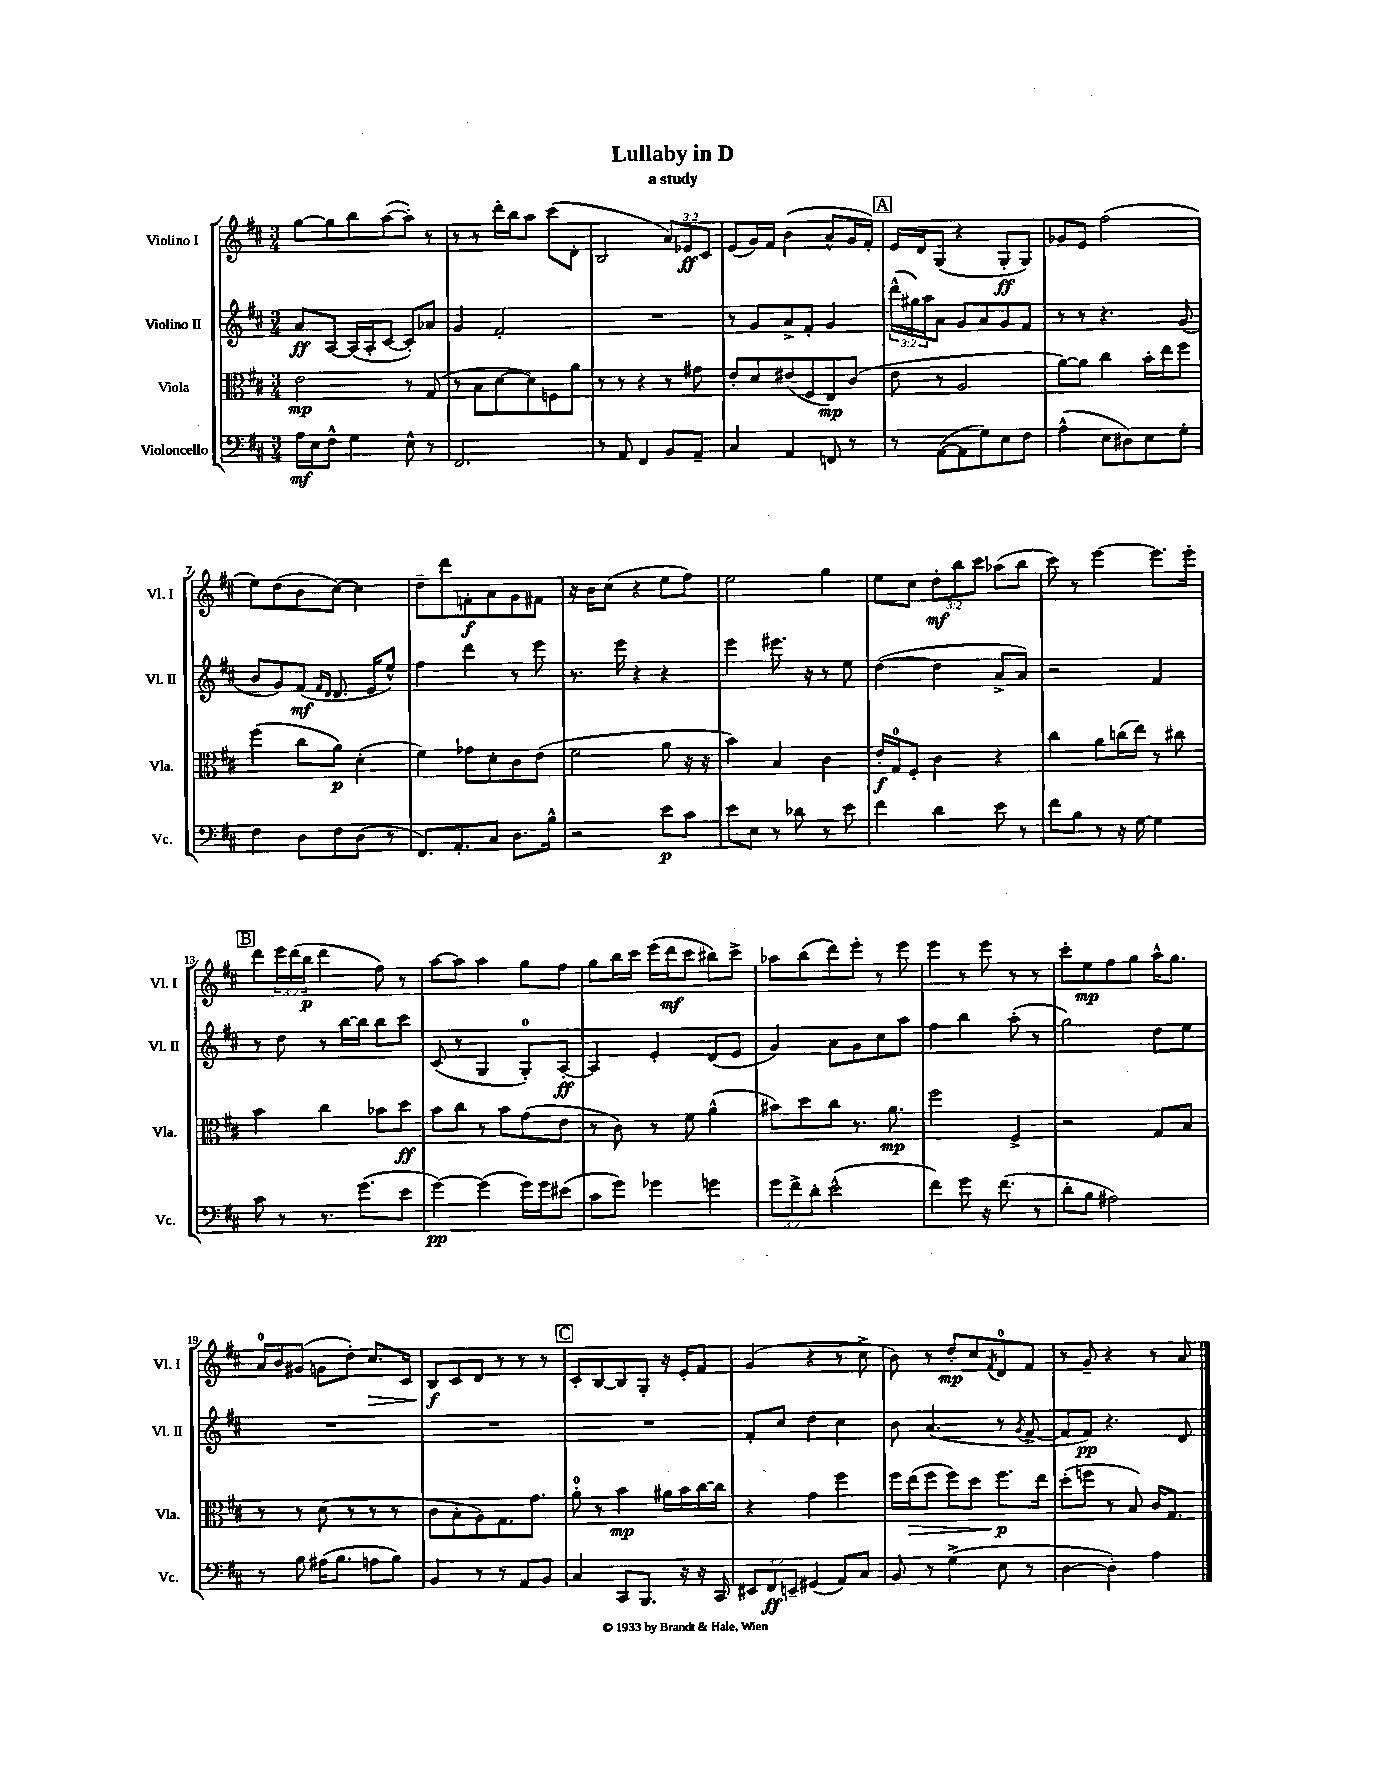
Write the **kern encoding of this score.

**kern	**kern	**kern	**kern
*staff4	*staff3	*staff2	*staff1
*clefF4	*clefC3	*clefG2	*clefG2
*k[f#c#]	*k[f#c#]	*k[f#c#]	*k[f#c#]
*M3/4	*M3/4	*M3/4	*M3/4
16A\LL	2e\	8a/L	[8gg\L
16E\J	.	.	.
8F#^^\J	.	[8A/J	8gg\]
4G\	.	(16A/]LL	8bb\
.	.	16A'/J	.
.	.	[8c#/J	([8aa\
8E^^\	8r	8c#'/]L)	8aa'\]J)
8r	(8G/	8a-/J	8r
=	=	=	=
2.FF#/	8r	4g/	8r
.	8B\L	.	8r
.	[8d\	2f#'/	16ddd'\LL
.	.	.	16bb\J
.	8d\])	.	8aa\J
.	8F\	.	(8ccc#\L
.	8a\J	.	8d'\J
=	=	=	=
8r	8r	2.r	2B/
8AA/	8r	.	.
4FF#/	4r	.	.
8BB/L	8r	.	12a/L)
.	.	.	12e-/
8AA~/J	8g#\	.	.
.	.	.	12c#/J
=	=	=	=
4C#/	8e'/L	8r	(8e/L
.	8d/	8g/L	16g/L)
.	.	.	16f#/JJ
4AA/	(8e#/	8a^/	(4b\
.	8F#/	8f#'/J	.
8FF/	8E/)	4g/	8a^^/L
8r	(8c#/J	.	16g/L
.	.	.	16f#'/JJ)
=	=	=	=
8r	8e\	(24ddd^^\LL	16e/LL
.	.	24gg#\)	.
.	.	.	16d/J
.	.	24aa\J	.
([8AA\L	8r	8a\J	(8G/J
8AA\]	2A/	8g/L	4r
8G\)	.	8a/	.
8E\	.	8g/	8G'/L
8F#\J	.	8f#/J	8G/J)
=	=	=	=
(4A^^\	[8a\L)	8r	8g-/L
.	8a\]J	8r	8e/J
8E\L	4cc#\	4.r	(2ff#\
8D#\)	.	.	.
8E\	16b'\LL	.	.
.	16ee\J	.	.
8G'\J	8ff#\J	(8g/	.
=	=	=	=
4F#\	(4ff#\	8b/L	8ee\L)
.	.	8g/)	(8dd\
8D\L	8cc#\L	(8f#/J	8b\
.	.	16qqf#/LL	.
.	.	16qqd/JJ	.
8F#\	8a\J)	8.d/	[8cc#\J)
(8D\J	(4d'\	.	4cc#\]
.	.	16e/LK	.
8r	.	8ee^^/J)	.
=	=	=	=
8.FF#/L)	4f#\)	4ff#\	8dd~\L
.	.	.	8ddd\
8.AA'/	.	.	.
.	8g-\L	4ddd\	8f'\
8C#/J	8d'\	.	8a\
8.D\L	8c#\	8r	8g\
.	(8e\J	8eee\	8f#\J
16B^^\Jk	.	.	.
=	=	=	=
2r	2f#\	8.r	16r
.	.	.	16b\LK
.	.	.	(8cc#\J
.	.	16eee\	.
.	.	4r	4r
8e\L	8a\	4r	8ee\L
8c#\J	16r	.	8ff#\J)
.	16r	.	.
=	=	=	=
8e\L	4b\)	4eee\	2ee\
8E\J	.	.	.
8r	4B/	8.eee#\	.
8d-\	.	.	.
.	.	16r	.
8r	4c#\	8r	4gg\
8e\	.	8ee\	.
=	=	=	=
4f#\	16e'/LL	([4dd\	8ee\L
.	16G/J	.	.
.	8F#'/J	.	8cc#\J
4d\	4c#\	4dd\]	12dd'\L
.	.	.	12bb\
.	.	.	12ccc#\J
8e\	4r	8a^/L	(8aa-\L
8r	.	8a/J)	8bb\J
=	=	=	=
8f#\L	4cc#\	2r	8ccc#\)
8B\J	.	.	8r
8r	8a\L	.	[4eee\
16r	(16cc\L	.	.
[16G\	16ee\JJ)	.	.
4G\]	8r	4f#/	8.eee\]L
.	8cc#\	.	.
.	.	.	16eee'\Jk
=	=	=	=
8c#\	4b\	8r	8ddd\L
8r	.	8dd\	24eee\L
.	.	.	(24ddd\
.	.	.	24bb\JJ
8.r	4cc#\	8r	4ddd\
.	.	[16bb\LL	.
(8.g\L	.	16bb\]JJ	.
.	8b-\L	8bb\L	8ff#\)
8e\J	8dd\J	8ccc#\J	8r
=	=	=	=
[4g\)	8b\L	(8c#/	[8aa\L
.	8cc#\J	8r	8aa\]J
(4g\]	8r	4G/	4aa\
.	8b\L	.	.
16g\LL)	(8g\	8G'/L)	8gg\L
16g\J	.	.	.
(8e#\J	8e\J	[8A'/J	8ff#\J
=	=	=	=
8c#\L	8r	4A/]	8gg\L
8g\J)	8c#\)	.	16bb\L
.	.	.	16ccc#\JJ
4g-\	8r	4e'/	(16eee\LL
.	.	.	16ddd\J
.	8f#\	.	8ccc#\J
4g\	(4a^^\	(8d/L	8bb#\L)
.	.	8e/J	8ccc#^\J
=	=	=	=
12g\L	8b#\L)	4g/)	8aa-\L
12f#^\	.	.	.
.	8dd\	.	(8bb\
12d'\J	.	.	.
(2e^^\	8cc#\J	8a\L	8ddd\)
.	8.r	8g\	8eee'\J
.	.	8cc#\	8r
.	8.a\	.	.
.	.	8aa\J	8eee\
=	=	=	=
4f#\)	2ff#\	4ff#\	4eee\
8g\	.	4bb\	8r
16r	.	.	8eee\
(8.f#\	.	.	.
.	4F#^/	(8aa'\	8r
8r	.	8r	8r
=	=	=	=
8d'\L	2r	2gg\)	8ccc#'\L
8B\J	.	.	8ee\
2A#\)	.	.	8ff#\
.	.	.	8gg\J
.	8G/L	8dd\L	16aa^^\LK
.	.	.	8.gg\J
.	8B/J	8ee\J	.
=	=	=	=
8r	8r	2.r	16a/LL
.	.	.	16b/J
8B\	8r	.	(8g#/J
(16A#\LK	(8d\	.	8g\L
8.B\J	.	.	.
.	8r	.	8dd'\J)
8A\L	8r	.	8.cc#/L
8B\J)	8r	.	.
.	.	.	16c#/Jk
=	=	=	=
4BB/	8c#\L	2.r	8B/L
.	8B'\	.	8c#/
8r	8A\)	.	8d/J
8r	8.G\	.	8r
8AA/L	.	.	8r
.	8.g\J	.	.
8BB/J	.	.	8r
=	=	=	=
4C#/	8a'\	2.r	8c#'/L
.	8r	.	[8B/
8CC#/L	4b\	.	8B/]
8.BBB/J	.	.	8G'/J
.	16a#\LL	.	16r
16r	16b\	.	16e'/LK
16r	[16cc#\	.	8f#/J
16CC#/	16cc#\]JJ	.	.
=	=	=	=
12EE#/L	4r	8f#'/L	(4g/
12FF#/	.	.	.
.	.	8cc#/J	.
12EE~/J	.	.	.
(4GG#/	4g\	4dd\	4r
8AA/L)	4ff#\	4cc#\	8r
8C#/J	.	.	8cc#^\
=	=	=	=
8BB/	16ff#\LL	8b\	8b\)
.	(16ee\J	.	.
8r	8ff#\J	(4.a/	8r
(4G^\	8ff#\L)	.	8dd'/L
.	8dd\J	.	8cc#/
.	.	.	8qf#/
8E\	8.ff#\L	8r	8d/
.	.	8qg/	.
8r	.	[8f#^/	8f#/J
.	16ee\Jk	.	.
=	=	=	=
[4D\	(8dd'\L	8f#/]L	8r
.	8ff\J	8f#/J)	8g~/
4D'\])	8r	4.r	4r
.	8B/)	.	.
4A\	16c#/LK	.	8r
.	8.G/J	.	.
.	.	8d/	8a/
==	==	==	==
*-	*-	*-	*-
